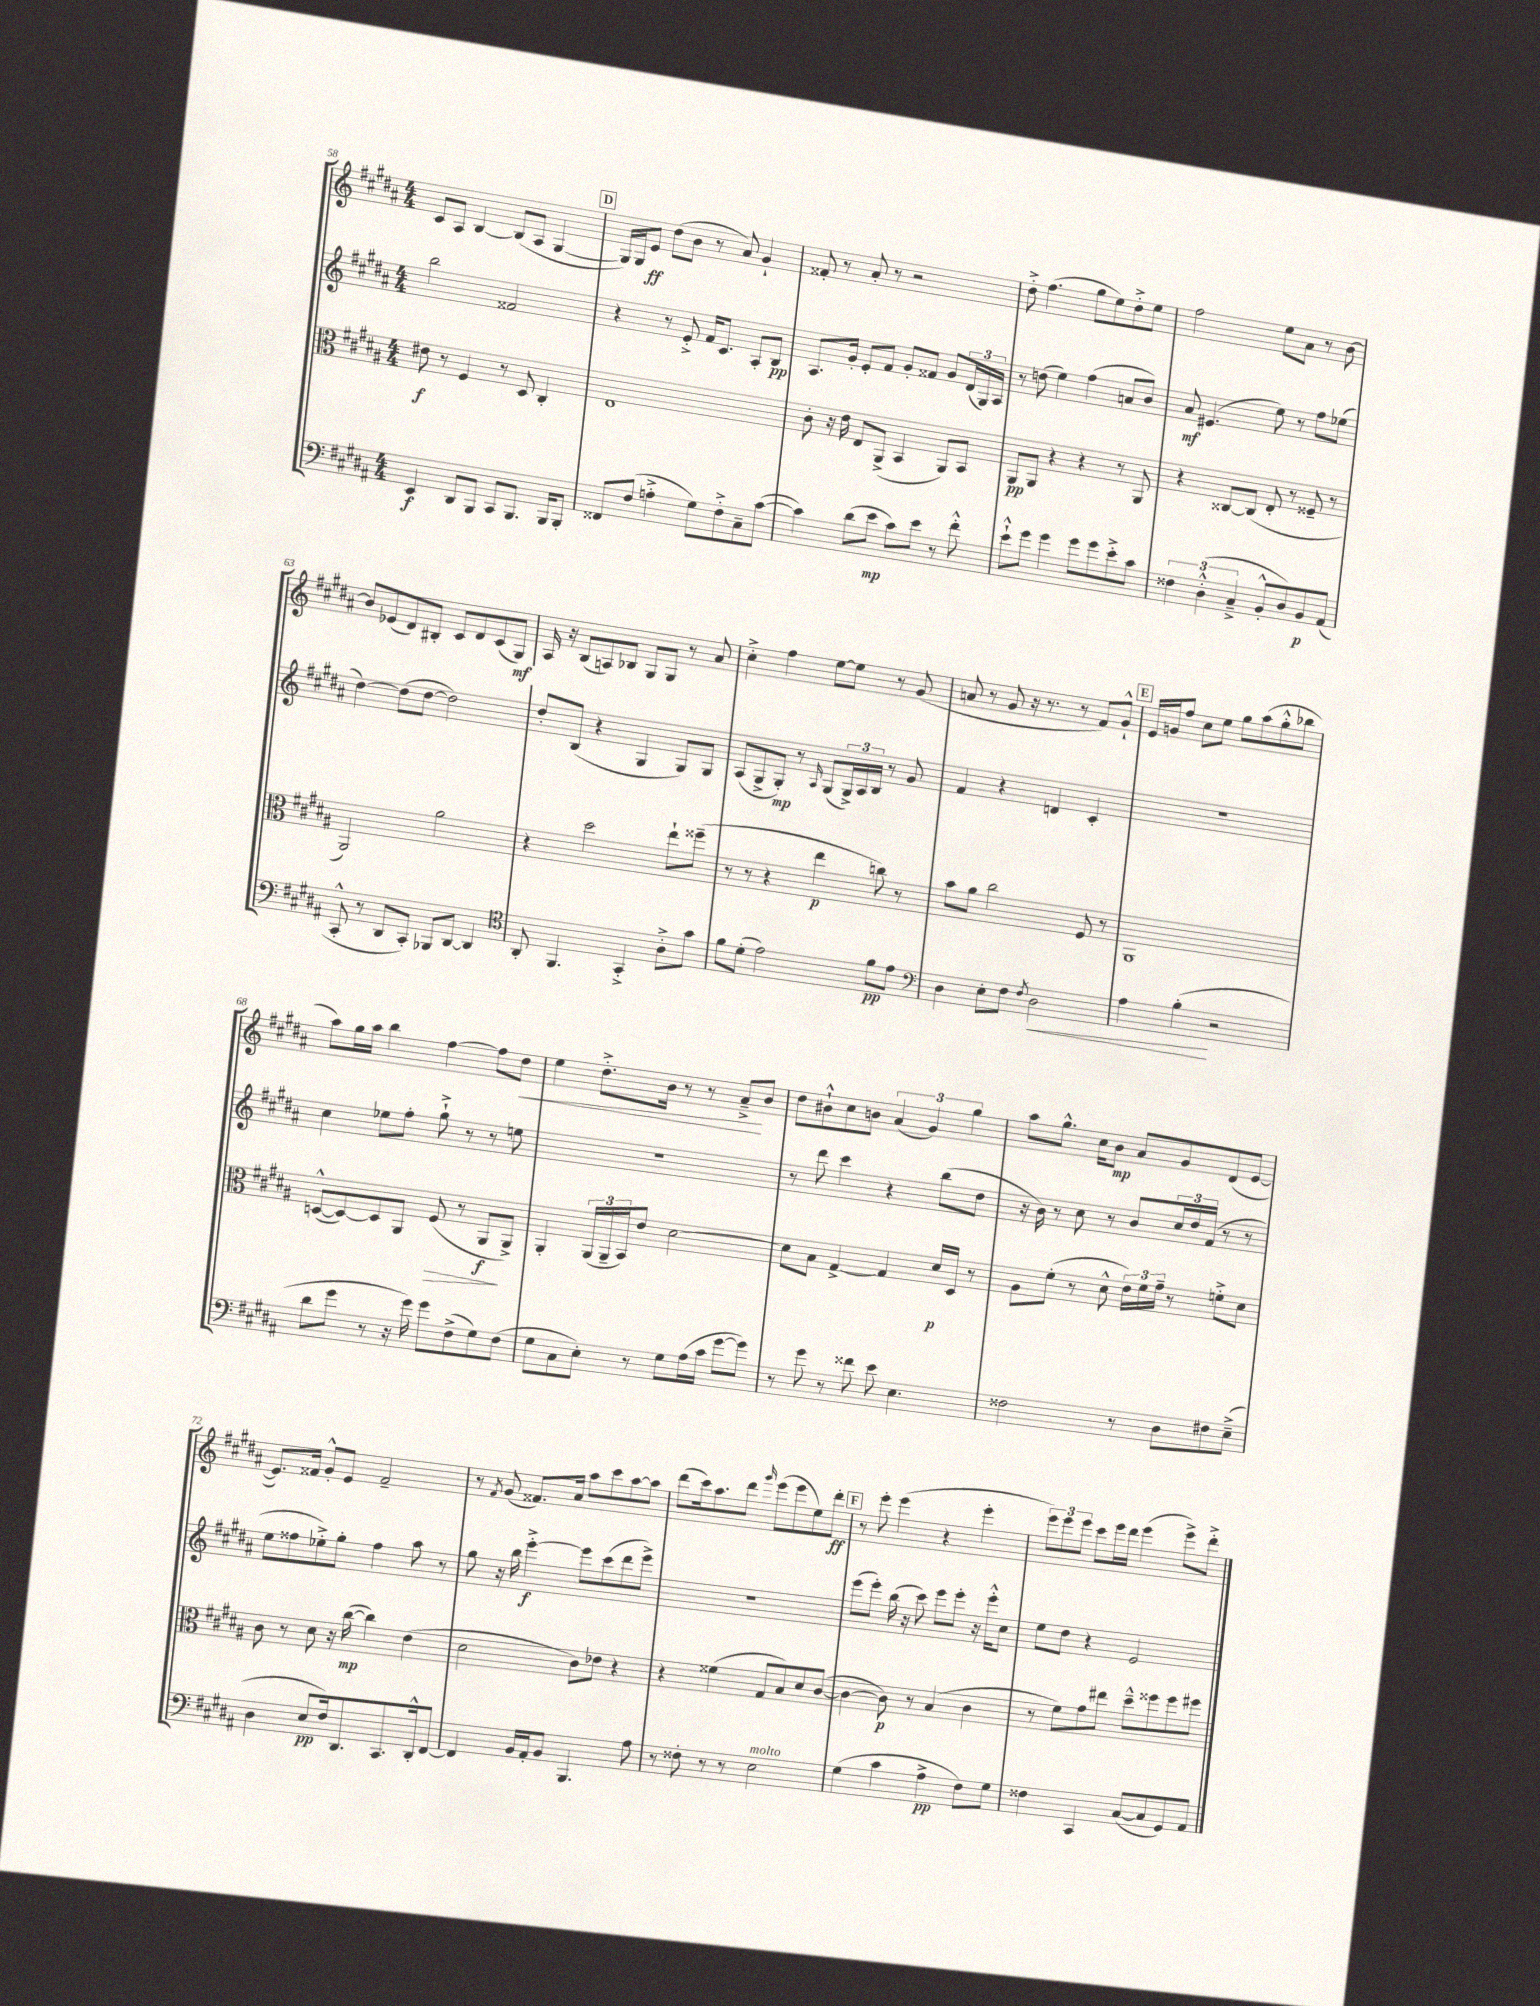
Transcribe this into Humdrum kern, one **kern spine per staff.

**kern	**kern	**kern	**kern
*staff4	*staff3	*staff2	*staff1
*clefF4	*clefC3	*clefG2	*clefG2
*k[f#c#g#d#a#]	*k[f#c#g#d#a#]	*k[f#c#g#d#a#]	*k[f#c#g#d#a#]
*M4/4	*M4/4	*M4/4	*M4/4
4EE	8e#	2bb	8c#
.	8r	.	8A#
8DD#	4F#	.	[4B
8BBB	.	.	.
8CC#	8r	2f##	(8B]
8.BBB	8D#	.	8A#
.	4C#'	.	[4G#
16BBB	.	.	.
8BBB'	.	.	.
=	=	=	=
8FF##	1E	4r	16G#])
.	.	.	16G#
(8F#	.	.	8e
4A'^	.	8r	(8dd#
.	.	8e'^	8b
8G#)	.	16f#	8r
.	.	8.c#	.
8F#'^	.	.	8a#)
8C#~	.	8A#'	4g#`
([8c#	.	8B	.
=	=	=	=
4c#])	8c#'	8.A#	8f##'
.	16r	.	8r
.	16e	16g#'	.
(8d#	8E	8e'	8a#'
8e	(8AA#^	8f#	8r
8c#)	4BB	8g#'	2r
8e	.	8f##	.
8r	8AA#)	8g#	.
8f#'^^	8BB	(24d#	.
.	.	24G#)	.
.	.	24A#	.
=	=	=	=
8e`^^	8AA#	8r	8dd#'^
8g#	8AA#	(8dd	(4.ff#
4g#	4r	4ee)	.
8g#	4r	(4ff#	8gg#
8g#	.	.	8ee)
8e'^	8r	8a	8dd#'^
8c#	8AA#	8b)	8ee
=	=	=	=
6F##	4r	8a#	2ff#
.	.	(4.e#	.
(6D#'^^	.	.	.
.	[8C##	.	.
6C#~^	.	.	.
.	(8C##]	.	.
8BB'^^	8E'	8ee)	8ee
8D#)	8r	8r	8a#
8BB	8F##~	8ff#	8r
(8AA#	8r	(8ee-	[8b
=	=	=	=
8CC#'^^	2AA#)	[4dd#)	8b]
8r	.	.	(8e-
8DD#	.	(8dd#]	8d#)
8CC#')	.	[8dd#	8B#'
8BBB-	2a#	2dd#])	8c#
[8DD#	.	.	8d#
4DD#]	.	.	(8c#
.	.	.	8G#)
=	=	=	=
*clefC4	*	*	*
8AA#'	4r	8dd#'	16A#
.	.	.	16r
4.FF#	.	(8B	(8B
.	2dd#	4r	8A)
.	.	.	8B-
4GG#'^	.	4G#	8G#
.	.	.	8G#
8A#'^	8ee`	8G#)	8r
8g#	(8ff##~	8G#	8a#
=	=	=	=
8f#	8r	(8A#	4cc#'^
(8d#'	8r	8G#^	.
2e)	4r	8G#')	4ff#
.	.	8r	.
.	.	16qqA#	.
.	4ee	(8G#	[8ee
.	.	24G#^)	8ee]
.	.	24A#	.
.	.	24B	.
8f#	8cc)	8r	8r
8e	8r	8g#	(8g#
=	=	=	=
*clefF4	*	*	*
4D#	8b	4f#	8a
.	8a#	.	8r
8E'	2cc#	4r	8g#
8F#	.	.	16r
.	.	.	8.r
8qF#	.	.	.
2D#	.	4d	.
.	.	.	8r
.	8F#	4c#'	8f#)
.	8r	.	8g#`^^
=	=	=	=
4A#	1AA#	1r	16e
.	.	.	16g
.	.	.	8ff#
(4B'	.	.	8cc#
.	.	.	8ee
2r	.	.	8gg#
.	.	.	(8aa#
.	.	.	8gg#'^^
.	.	.	8bb-
=	=	=	=
8d#	([8D^^	4cc#	8aa#)
8g#	8D_)	.	16gg#
.	.	.	16aa#
8r	8D]	8ee-	4bb
16r	8AA#	8ff#'	.
16g#)	.	.	.
8g#	(8F#	8gg#`^	[4ff#
(8F#^	8r	8r	.
8G#)	8AA#	8r	8ff#]
(8F#	8AA#^)	8ee	8dd#
=	=	=	=
8G#	4AA#'	1r	4ee
8C#	.	.	.
8E')	(24AA#	.	8.dd#'^
.	24AA#~	.	.
.	24BB)	.	.
8r	8e	.	.
.	.	.	16b
8G#	[2d#	.	8r
(16A#	.	.	8r
16c#	.	.	.
[8g#	.	.	8a#~^
8g#])	.	.	8b
=	=	=	=
8r	8d#]	8r	8dd#
8g#	8B	8ddd#	8b#`^^
8r	[4G#^	4ccc#	8cc#
8f##	.	.	8b
8e	4G#]	4r	(6a#
4.E	.	.	.
.	.	.	6g#)
.	16d#	(8bb	.
.	16D#	.	.
.	.	.	6gg#
.	8r	8dd#	.
=	=	=	=
2F##	8A#	16r	8aa#
.	.	16b)	.
.	(8f#'	8r	8.gg#^^
.	8r	8cc#	.
.	.	.	16cc#
.	8d#^^	8r	8b
8r	24e)	8b	8a#
.	24f#	.	.
.	24g#~	.	.
8D#	8r	24cc#	8g#
.	.	24dd#	.
.	.	(24f#	.
8F#	8f'^	8r	(8d#
(8E~^	8d#	8r	[8e
=	=	=	=
4D#	8c#	8ee	8.e])
.	8r	8ff##	.
.	.	.	16f##
8E	8d#	8ee-'^)	8g#'^^
16F#)	16r	8gg#'	8e
8.DD#	([16cc#	.	.
.	4cc#])	4ff##	2f##~
8.CC#	.	.	.
.	(4e	8aa#	.
16DD#'^^	.	.	.
[8FF#	.	8r	.
=	=	=	=
4FF#]	2d#	8gg#	8r
.	.	.	8qf#
.	.	16r	(8g#
.	.	16bb	.
16BB	.	[4eee'^	8.f##)
16AA#'	.	.	.
8BB	.	.	.
.	.	.	16a#
4.BBB	8c#)	8eee]	8aa#
.	8e-	(8ccc#	8ccc#
.	4r	8ddd#	[8aa#
8A#	.	8eee^)	8aa#]
=	=	=	=
8r	4r	1r	(8ddd#
8F##'	.	.	16ccc#)
.	.	.	8.aa#
8r	(4f##	.	.
8r	.	.	8ddd#
.	.	.	16qqggg#
2E	8G#	.	(8eee
.	8B)	.	8eee
.	8d#	.	8ee)
.	([8c#	.	8ddd#'
=	=	=	=
(4G#	4c#_	(8eee	8r
.	.	8eee')	8eee'
4c#	8c#])	(16bb	(4eee
.	.	16r	.
.	8r	8ccc#)	.
4A#^	(4B	8eee	4r
.	.	8eee'	.
8F#)	4c#	16r	4eee'
.	.	16eee'^^	.
8G#	.	8cc#	.
=	=	=	=
4F##	8r	8ee	12eee)
.	.	.	12eee
.	8f#)	8dd#	.
.	.	.	12eee
4CC#	8g#	4r	8ccc#
.	8ee#	.	16eee
.	.	.	16ddd#
([8C#	8dd#~^^	2e	(4eee
8C#]	8ff##	.	.
8GG#)	8ff##	.	8eee^)
8AA#	8ff#	.	8ddd#'^
==	==	==	==
*-	*-	*-	*-
